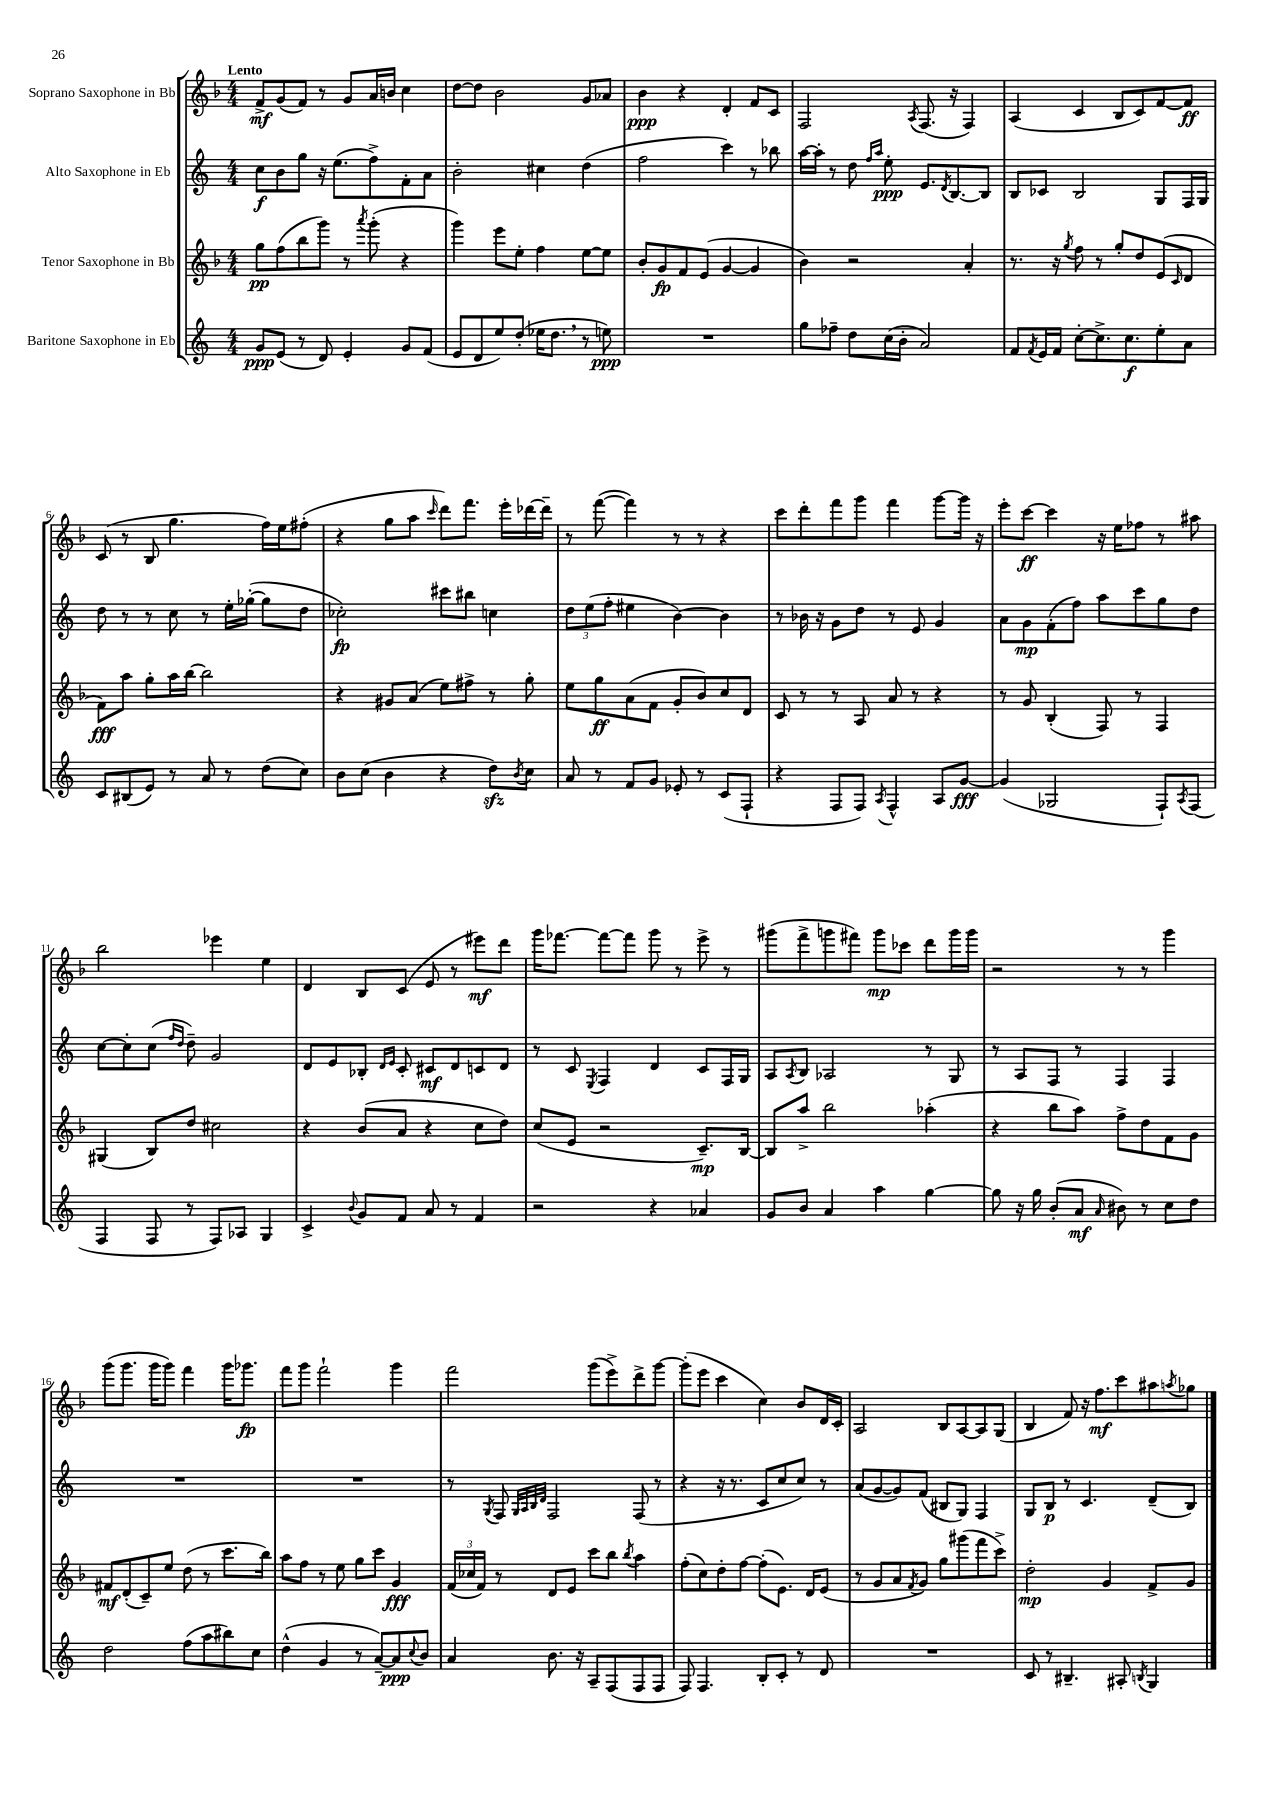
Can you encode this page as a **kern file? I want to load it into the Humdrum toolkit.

**kern	**kern	**kern	**kern
*staff4	*staff3	*staff2	*staff1
*clefG2	*clefG2	*clefG2	*clefG2
*k[]	*k[b-]	*k[]	*k[b-]
*M4/4	*M4/4	*M4/4	*M4/4
8g/L	8gg\L	8cc\L	8f^/L
(8e/J	(8ff\	8b\	(8g/
8r	8bb-\	8gg\J	8f/J)
8d/)	8ggg\J)	16r	8r
.	.	(8.ee\L	.
4e'/	8r	.	8g/L
.	8qaaa/	.	.
.	(8ggg'\	8ff^\)	16a/L
.	.	.	16b/JJ
8g/L	4r	8f'\	4cc\
(8f/J	.	8a\J	.
=	=	=	=
8e/L	4ggg\)	2b'\	[8dd\L
8d/	.	.	8dd\]J
8ee/)	8eee\L	.	2b-\
(8dd'/J	8ee'\J	.	.
16ee-\LK	4ff\	4cc#\	.
8.dd\J	.	.	.
8r	[8ee\L	(4dd\	8g/L
8ee\)	8ee\]J	.	8a-/J
=	=	=	=
1r	8b-'/L	2ff\	4b-\
.	8g/	.	.
.	8f/	.	4r
.	(8e/J	.	.
.	[4g/	4ccc\)	4d'/
.	4g/]	8r	8f/L
.	.	8bb-\	8c/J
=	=	=	=
8gg\L	4b-\)	[16aa\LL	2F/
.	.	16aa'\]JJ	.
8ff-~\J	.	8r	.
8dd\L	2r	8dd\	.
.	.	16qqff/LL	.
.	.	16qqaa/JJ	.
(16cc\L	.	8ee'\	.
16b'\JJ	.	.	.
.	.	.	8qA/
2a/)	.	8.e/L	(8.F/
.	.	8qd/	.
.	.	[8.B/	16r
.	4a'/	.	4F/)
.	.	8B/]J	.
=	=	=	=
8f/L	8.r	8B/L	(4A/
8qf/	.	.	.
16e/L	.	8c-/J	.
16f/JJ	16r	.	.
.	8qgg/	.	.
[8cc'\L	8ff\	2B/	4c/
8.cc^\]	8r	.	.
.	8gg'/L	.	8B-/L
8.cc\	.	.	.
.	8dd/	.	8c/)
8ee'\	(8e/	8G/L	[8f/
.	16qqc/	.	.
8a\J	8d/J	16F/L	8f/]J
.	.	16G/JJ	.
=	=	=	=
8c/L	8f\L)	8dd\	(8c/
(8B#/	8aa\J	8r	8r
8e/J)	8gg'\L	8r	8B-/
8r	16aa\L	8cc\	4.gg\
.	[16bb-\JJ	.	.
8a/	2bb-\]	8r	.
8r	.	16ee'\LL	.
.	.	([16gg-'\JJ	.
(8dd\L	.	8gg-\]L	16ff\LL)
.	.	.	16ee\J
8cc\J)	.	8dd\J	(8ff#'\J
=	=	=	=
8b\L	4r	2cc-'\)	4r
(8cc\J	.	.	.
4b\	8g#/L	.	8gg\L
.	(8a/J	.	8aa\J
.	.	.	16qqccc/
4r	8ee\L)	8ccc#\L	8ddd\L)
.	8ff#^\J	8bb#\J	8.fff\J
8dd\L)	8r	4cc\	.
.	.	.	16eee'\LL
8qb/	.	.	.
8cc\J	8gg'\	.	[16ddd-\
.	.	.	16ddd-~\]JJ
=	=	=	=
8a/	8ee\L	12dd\L	8r
.	.	(12ee\	.
8r	8gg\	.	([8fff\
.	.	12ff'\J	.
8f/L	(8a\	4ee#\	4fff\])
8g/J	8f\J	.	.
8e-'/	8g'/L	[4b\)	8r
8r	8b-/)	.	8r
(8c/L	8cc/	4b\]	4r
8F`/J	8d/J	.	.
=	=	=	=
4r	8c/	8r	8ccc\L
.	8r	16b-\	8ddd'\
.	.	16r	.
8F/L	8r	8g\L	8fff\
8F/J)	8A/	8dd\J	8ggg\J
8qA/	.	.	.
4F^^/	8a/	8r	4fff\
.	8r	8e/	.
8A/L	4r	4g/	[8ggg\L
[8g/J	.	.	16ggg\]Jk
.	.	.	16r
=	=	=	=
(4g/]	8r	8a\L	8eee'\L
.	8g/	8g\	[8ccc\J
2G-/	(4B-'/	(8f'\	4ccc\]
.	.	8ff\J)	.
.	8F/)	8aa\L	16r
.	.	.	16ee\LK
.	8r	8ccc\	8ff-\J
8F`/L)	4F/	8gg\	8r
8qA/	.	.	.
(8F/J	.	8dd\J	8aa#\
=	=	=	=
4F/	(4G#/	[8cc\L	2bb-\
.	.	8cc'\]	.
8F/	8B-/L)	(8cc\J	.
.	.	16qqff/LL	.
.	.	16qqdd/JJ	.
8r	8dd/J	8dd~\)	.
8F/L)	2cc#\	2g/	4eee-\
8A-/J	.	.	.
4G/	.	.	4ee\
=	=	=	=
4c^/	4r	8d/L	4d/
.	.	8e/	.
8qqb/	.	.	.
8g/L	(8b-/L	8B-'/J	8B-/L
.	.	16qqd/LL	.
.	.	16qqe/JJ	.
8f/J	8a/J	8c'/	(8c/J
8a/	4r	8c#/L	8e/
8r	.	8d/	8r
4f/	8cc\L	8c/	8eee#\L)
.	8dd\J)	8d/J	8ddd\J
=	=	=	=
2r	(8cc/L	8r	16ggg\LK
.	.	.	[8.fff-\J
.	8e/J	8c/	.
.	.	8qE/	.
.	2r	4F/	8fff-\_L
.	.	.	8fff-\]J
4r	.	4d/	8ggg\
.	.	.	8r
4a-/	8.c~/L)	8c/L	8eee^\
.	.	16F/L	8r
.	[16B-/Jk	16G/JJ	.
=	=	=	=
8g/L	8B-/]L	8A/L	(8ggg#\L
.	.	8qA/	.
8b/J	8aa^/J	8B/J	8fff^\
4a/	2bb-\	2A-/	8ggg\
.	.	.	8fff#\J)
4aa\	.	.	8ggg\L
.	.	.	8ccc-\J
[4gg\	(4aa-'\	8r	8ddd\L
.	.	8G/	16ggg\L
.	.	.	16ggg\JJ
=	=	=	=
8gg\]	4r	8r	2r
16r	.	8A/L	.
16gg\	.	.	.
(8b'/L	8bb-\L	8F/J	.
8a/J	8aa\J)	8r	.
16qqa/	.	.	.
8b#\)	8ff^\L	4F/	8r
8r	8dd\	.	8r
8cc\L	8f\	4F/	4ggg\
8dd\J	8g\J	.	.
=	=	=	=
2dd\	8f#/L	1r	(8ggg\L
.	(8d'/	.	8.ggg\J
.	8c~/)	.	.
.	.	.	16ggg\LK
.	8ee/J	.	8ggg\J)
(8ff\L	(8dd\	.	4fff\
8aa\	8r	.	.
8bb#\)	8.ccc\L	.	16ggg\LK
.	.	.	8.ggg-\J
8cc\J	.	.	.
.	16bb-\Jk)	.	.
=	=	=	=
(4dd^^\	8aa\L	1r	8fff\L
.	8ff\J	.	8ggg\J
4g/	8r	.	2fff`\
.	8ee\	.	.
8r	8gg\L	.	.
[8a~/L)	8ccc\J	.	.
8a/]	4g/	.	4ggg\
8qqcc/	.	.	.
8b/J	.	.	.
=	=	=	=
4a/	(24f/LL	8r	2fff\
.	24cc-/	.	.
.	24f/JJ)	.	.
.	.	8qG/	.
.	8r	8F/	.
.	.	32qqG/LLL	.
.	.	32qqA/	.
.	.	32qqB/	.
.	.	32qqd/JJJ	.
8.b\	8d/L	2F/	.
.	8e/J	.	.
16r	.	.	.
8A~/L	8ccc\L	.	(8ggg\L
(8F/	8bb-\J	.	8eee^\)
.	8qbb-/	.	.
8F/	4aa\	(8F/	8ddd^\
8F/J	.	8r	[8ggg\J
=	=	=	=
8F/)	(8ff'\L	4r	(8ggg'\]L
4.F/	8cc\)	.	8eee\J
.	8dd'\	16r	4ccc\
.	.	8.r	.
.	[8ff\J	.	.
8B'/L	(8ff'\]L	8c/L	4cc\)
8c'/J	8.e\J)	8cc/	.
8r	.	8cc/J)	8b-/L
.	16d/LK	.	.
8d/	(8e/J	8r	16d/L
.	.	.	16c'/JJ
=	=	=	=
1r	8r	(8a/L	2A/
.	8g/L	[8g/	.
.	8a/	8g/])	.
.	8qf/	.	.
.	8g/J)	(8f/J	.
.	8gg\L	8B#/L	8B-/L
.	(8ggg#\	8G/J)	[8A/
.	8fff\	4F/	8A/]
.	8ccc^\J)	.	(8G/J
=	=	=	=
8c/	2dd'\	8G/L	4B-/
8r	.	8B/J	.
4.B#~/	.	8r	8f/)
.	.	4.c/	16r
.	.	.	8.ff\L
.	4g/	.	.
8A#'/	.	.	8ccc\
8qB/	.	.	.
4G/	8f^/L	(8d~/L	8aa#\
.	.	.	8qaa/
.	8g/J	8B/J)	8gg-\J
==	==	==	==
*-	*-	*-	*-
